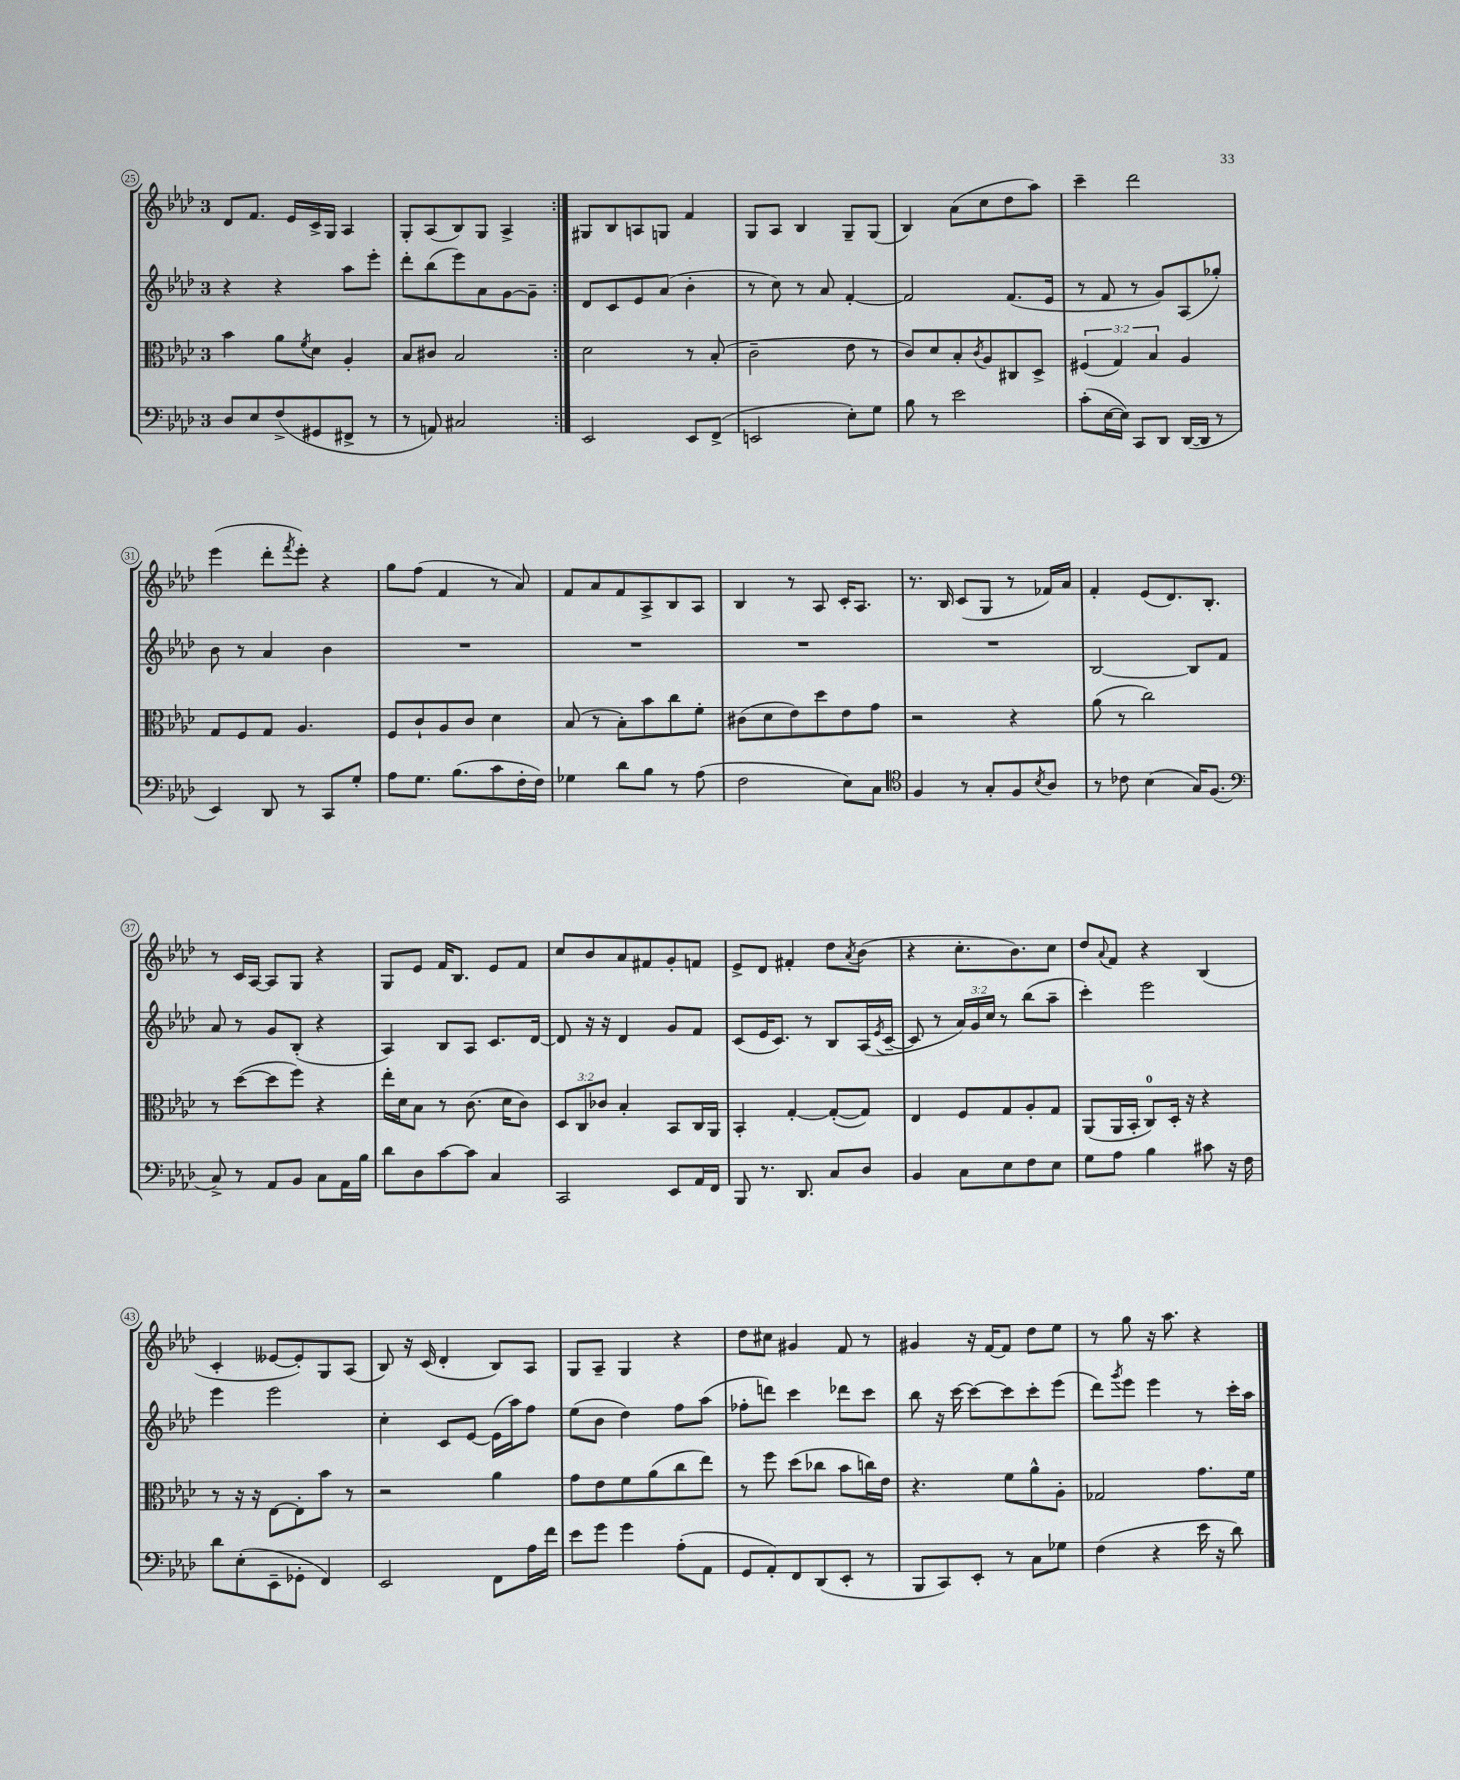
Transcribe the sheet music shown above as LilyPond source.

<<
\new StaffGroup <<
\new Staff = "s0" {
    \clef treble \key aes \major \once \override Staff.TimeSignature.style = #'single-digit \time 3/4
    \repeat volta 2 { des'8 f'8. ees'16 c'16-> g16 aes4 |
    g8-. aes8( bes8) g8 aes4-> | }
    gis8 bes8 a8 g8 f'4 |
    g8 aes8 bes4 g8-- g8( |
    bes4) aes'8( c''8 des''8 aes''8) |
    c'''4-- des'''2 |
    ees'''4( des'''8-. \acciaccatura { f'''8 } ees'''8-.) r4 |
    g''8 f''8( f'4 r8 aes'8) |
    f'8 aes'8 f'8 aes8-> bes8 aes8 |
    bes4 r8 aes8 c'16-. aes8. |
    r8. bes16 c'8( g8 r8 fes'16) aes'16 |
    f'4-. ees'8( des'8.) bes8.-. |
    r8 c'16 aes16~ aes8 g8 r4 |
    g8 ees'8 f'16 bes8. ees'8 f'8 |
    c''8 bes'8 aes'8 fis'8 g'8-. f'8 |
    ees'8-> des'8 fis'4-. des''8 \acciaccatura { aes'8 } bes'8( |
    r4 c''8.-. bes'8.) c''8 |
    des''8 \appoggiatura { aes'8 } f'8 r4 bes4( |
    c'4-. eeses'8~ eeses'8-.) g8 aes8( |
    bes8) r16 c'16( des'4-. bes8) aes8 |
    g8 aes8-- g4 r4 |
    des''8 cis''8 gis'4 f'8 r8 |
    gis'4 r16 f'16~ f'8 des''8 ees''8 |
    r8 g''8 r16 aes''8. r4 \bar "|." |
}
\new Staff = "s1" {
    \clef treble \key aes \major \once \override Staff.TimeSignature.style = #'single-digit \time 3/4 \override Staff.TupletNumber.text = #tuplet-number::calc-fraction-text
    \repeat volta 2 { r4 r4 aes''8 ees'''8-. |
    des'''8-. bes''8( ees'''8) aes'8 g'8~ g'8-- | }
    des'8 c'8 ees'8 aes'8( bes'4-. |
    r8 c''8) r8 aes'8 f'4~-. |
    f'2 f'8.( ees'16 |
    r8 f'8 r8 g'8) aes8( ges''8-.) |
    bes'8 r8 aes'4 bes'4 |
    R2. |
    R2. |
    R2. |
    R2. |
    bes2~ bes8 f'8 |
    aes'8 r8 g'8 bes8-.( r4 |
    aes4) bes8 aes8 c'8. des'16~ |
    des'8 r16 r16 des'4 g'8 f'8 |
    c'8( ees'16 c'8.) r8 bes8 aes16( \acciaccatura { ees'8 } c'16~-- |
    c'8 r8 \tuplet 3/2 { aes'16) g'16 c''16 } r8 bes''8( aes''8-- |
    c'''4-.) ees'''2 |
    ees'''4 ees'''2 |
    c''4-. c'8 ees'8~ ees'16( aes''16) f''8 |
    ees''8( bes'8 des''4) f''8 aes''8( |
    fes''8-. d'''8) c'''4 des'''8 c'''8 |
    bes''8 r16 c'''16~ c'''8~ c'''8 c'''8-. ees'''8( |
    des'''8) \acciaccatura { g'''8 } ees'''8 ees'''4 r8 c'''16-. aes''16 \bar "|." |
}
\new Staff = "s2" {
    \clef alto \key aes \major \once \override Staff.TimeSignature.style = #'single-digit \time 3/4 \override Staff.TupletNumber.text = #tuplet-number::calc-fraction-text
    \repeat volta 2 { bes'4 aes'8 \acciaccatura { f'8 } des'8 aes4-. |
    bes8 cis'8 bes2 | }
    des'2 r8 bes8-.( |
    c'2-- ees'8 r8 |
    c'8) des'8 bes8-. \acciaccatura { c'8 } aes8 cis8 des8-> |
    \tuplet 3/2 { fis4( g4) bes4 } aes4 |
    g8 f8 g8 aes4. |
    f8 c'8-! aes8 c'8 des'4 |
    bes8( r8 bes8-.) bes'8 c''8 f'8-. |
    cis'8( des'8 ees'8) des''8 ees'8 g'8 |
    r2 r4 |
    aes'8( r8 c''2) |
    r8 des''8~( des''8 f''8) r4 |
    ees''16-. des'16 bes8 r8 c'8.( des'16 c'8) |
    \tuplet 3/2 { des8 c8 ces'8 } bes4-. bes,8 c16 aes,16 |
    bes,4-. g4~-. g8~-.( g8) |
    ees4 f8 g8 aes8-. g8 |
    aes,8( aes,16 bes,16-. c8-0) des16-. r16 r4 |
    r8 r16 r16 ees8~ ees8-. bes'8 r8 |
    r2 aes'4 |
    g'8 ees'8 f'8 aes'8( c''8 ees''8) |
    r8 f''8 des''8( ces''8 bes'8 c''16) ees'16 |
    r4. f'8 aes'8-^ aes8-. |
    ges2 g'8. f'16 \bar "|." |
}
\new Staff = "s3" {
    \clef bass \key aes \major \once \override Staff.TimeSignature.style = #'single-digit \time 3/4
    \repeat volta 2 { des8 ees8 f8->( gis,8 fis,8-> r8 |
    r8 a,8) cis2 | }
    ees,2 ees,8 f,8->( |
    e,2 ees8-.) g8 |
    bes8 r8 ees'2 |
    c'8-.( ees16~ ees16) c,8 des,8 des,16~( des,16 r8 |
    ees,4) des,8 r8 c,8 g8-. |
    aes8 g8. bes8.( c'8 f16-. f16) |
    ges4 des'8 bes8 r8 aes8( |
    f2 ees8) c8 |
    \clef tenor f4 r8 g8-. f8 \acciaccatura { bes8 } aes8 |
    r8 ces'8 bes4( g16) f8.( |
    \clef bass c8->) r8 aes,8 bes,8 c8 aes,16 bes16 |
    des'8 des8 c'8~ c'8 c4 |
    c,2 ees,8 aes,16 f,16 |
    bes,,8 r8. des,8. c8 des8 |
    bes,4 c8 ees8 f8 ees8 |
    g8 aes8 bes4 cis'8 r16 f16 |
    des'8 ees8-.( ees,8-- ges,8-. f,4) |
    ees,2 f,8 aes16 f'16 |
    ees'8 g'8 g'4 aes8-.( aes,8 |
    g,8 aes,8-.) f,8 des,8( ees,8-. r8 |
    bes,,8 c,8) ees,8-. r8 c8 ges8 |
    f4( r4 ees'16 r16 des'8) \bar "|." |
}
>>
>>
\layout { \context { \Score currentBarNumber = #25 \override BarNumber.stencil = #(make-stencil-circler 0.1 0.3 ly:text-interface::print) } }
